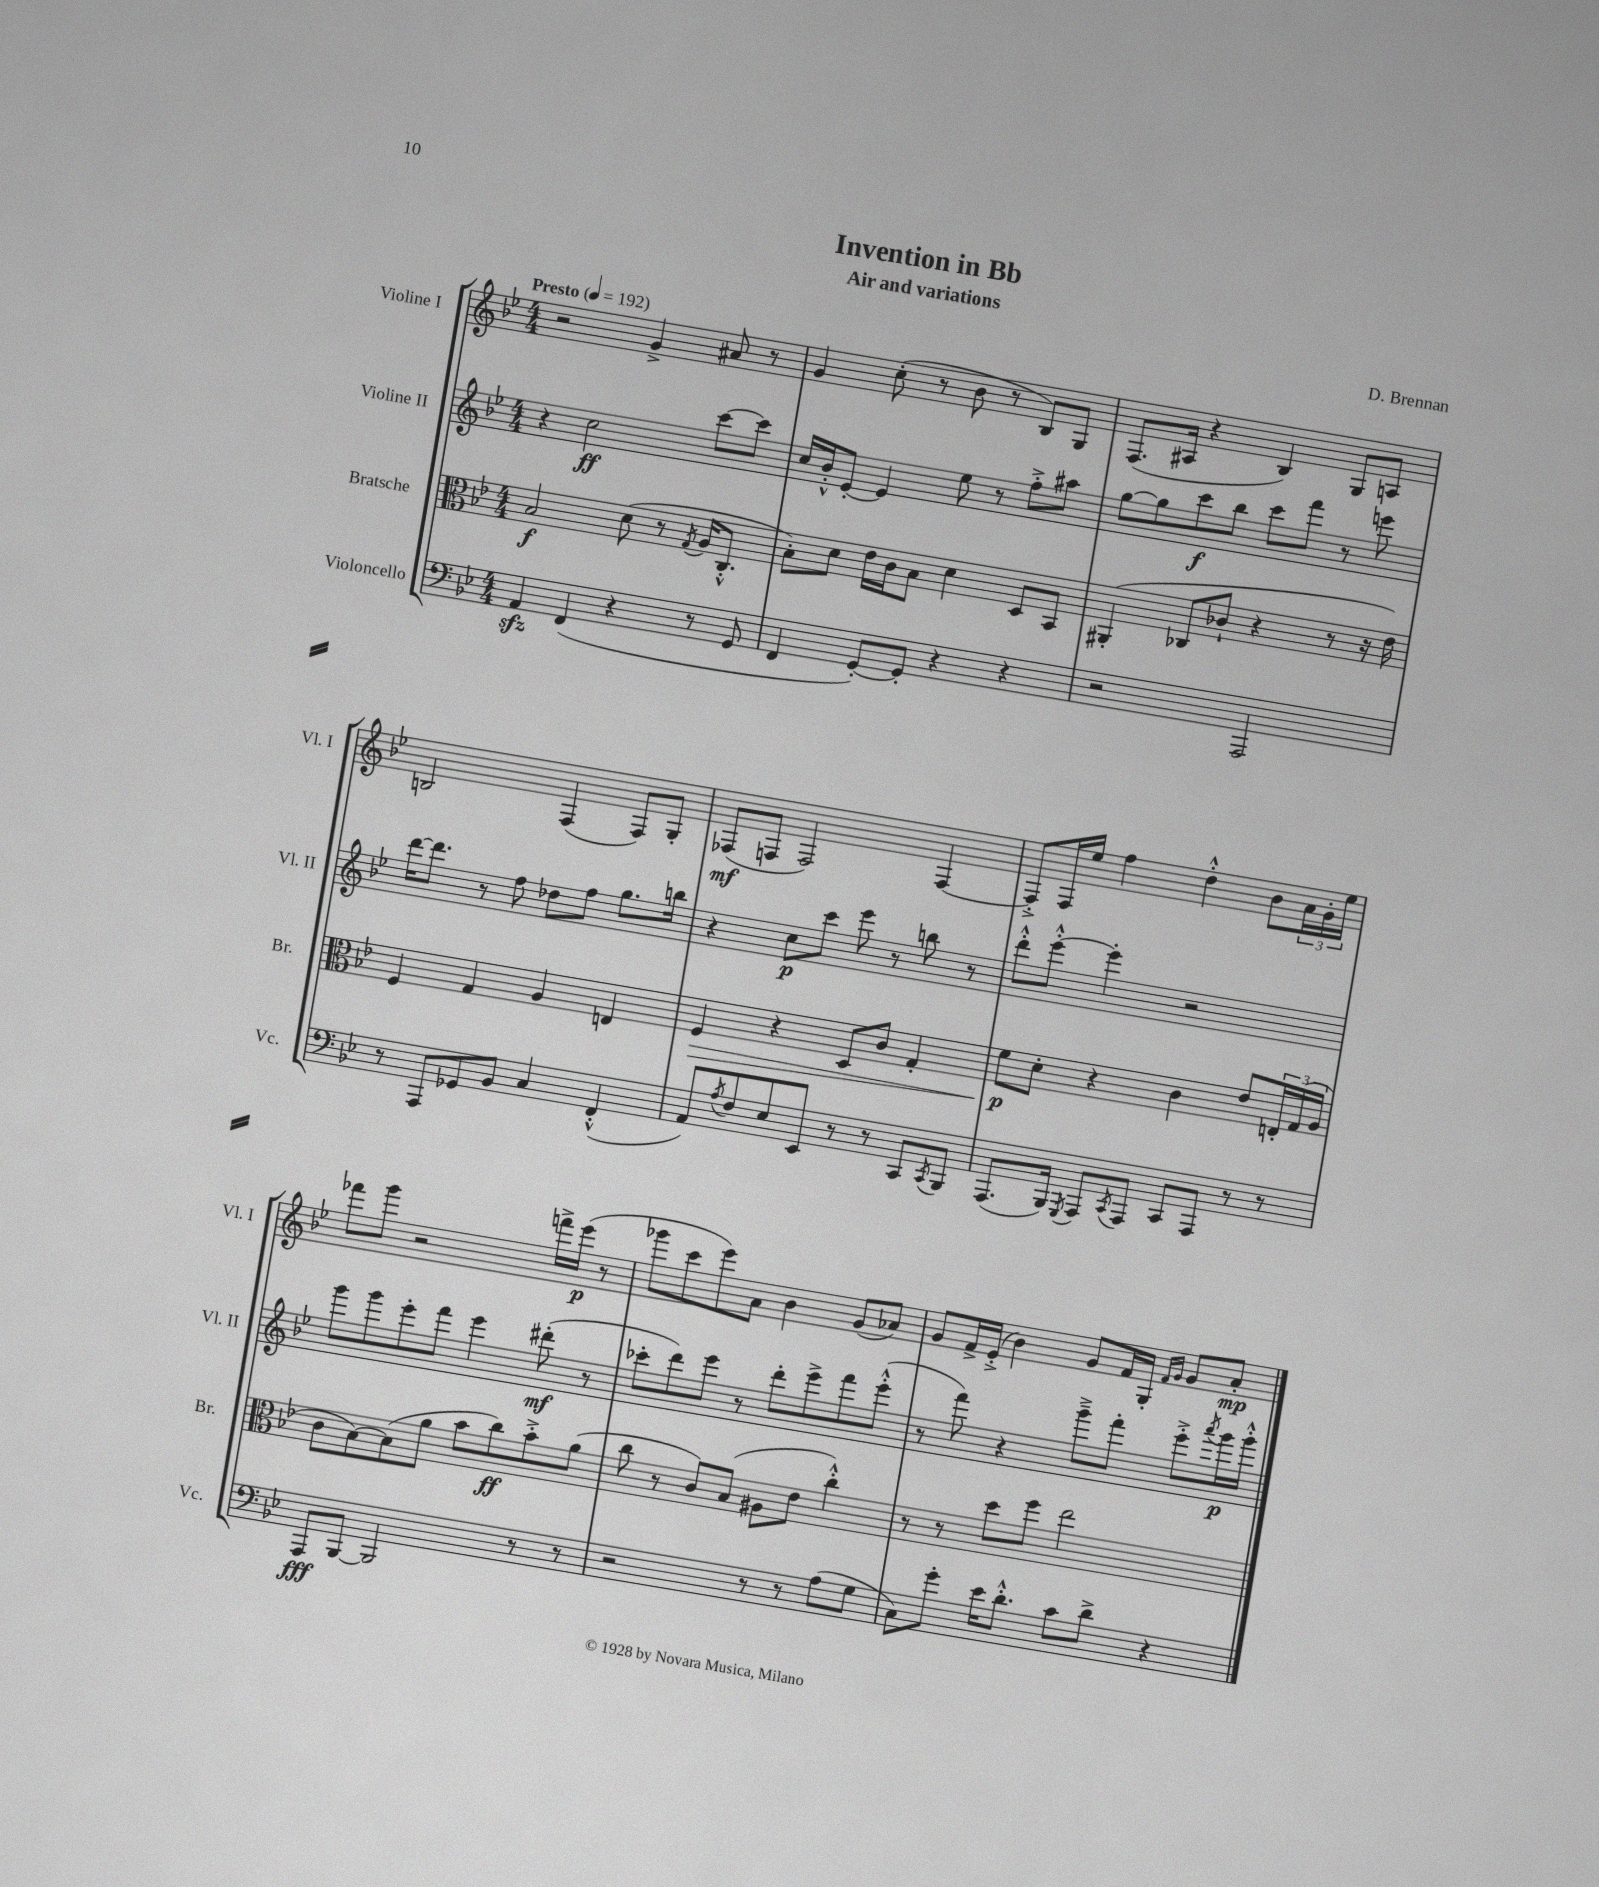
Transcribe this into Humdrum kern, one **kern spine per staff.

**kern	**dynam	**kern	**dynam	**kern	**dynam	**kern	**dynam
*part4	*part4	*part3	*part3	*part2	*part2	*part1	*part1
*staff4	*staff4	*staff3	*staff3	*staff2	*staff2	*staff1	*staff1
*I"Violoncello	*	*I"Bratsche	*	*I"Violine II	*	*I"Violine I	*
*I'Vc.	*	*I'Br.	*	*I'Vl. II	*	*I'Vl. I	*
*clefF4	*	*clefC3	*	*clefG2	*	*clefG2	*
*k[b-e-]	*	*k[b-e-]	*	*k[b-e-]	*	*k[b-e-]	*
*M4/4	*	*M4/4	*	*M4/4	*	*M4/4	*
*MM192	*	*MM192	*	*MM192	*	*MM192	*
=1	=1	=1	=1	=1	=1	=1	=1
!	!	!	!	!	!	!LO:TX:a:B:t=Presto	!
4AAzz/	.	2B-/	f	4r	.	2r	.
(4FF/	.	.	.	2cc\	ff	.	.
4r	.	(8d\	.	.	.	4g^/	.
.	.	8r	.	.	.	.	.
.	.	8qG/	.	.	.	.	.
8r	.	16A/KL	.	[8ccc\L	.	8a#X/	.
.	.	8.C'^^/J	.	.	.	.	.
8GG/	.	.	.	8ccc\J]	.	8r	.
=2	=2	=2	=2	=2	=2	=2	=2
4FF/	.	8B-'\L)	.	16cc/LL	.	4g/	.
.	.	.	.	16b-'^^/J	.	.	.
.	.	8d\J	.	[8e-'/J	.	.	.
[8GG'/L)	.	16e-\LL	.	4e-/]	.	(8cc'\	.
.	.	16c\J	.	.	.	.	.
8GG'/J]	.	8B-\J	.	.	.	8r	.
4r	.	4d\	.	8ee-\	.	8b-\	.
.	.	.	.	8r	.	8r	.
4r	.	8D/L	.	8ff'^\L	.	8B-/L)	.
.	.	8BB-/J	.	8aa#X\J	.	8G/J	.
=3	=3	=3	=3	=3	=3	=3	=3
2r	.	(4AA#X'/	.	[8gg\L	.	(8.F/L	.
.	.	.	.	8gg\]	.	.	.
.	.	.	.	.	.	16A#X/Jk	.
.	.	8C-X/L	.	8ccc\	f	4r	.
.	.	8c-X`/J	.	8bb-\J	.	.	.
2AAA/	.	4r	.	8ccc\L	.	4B-/)	.
.	.	.	.	8fff\J	.	.	.
.	.	8r	.	8r	.	8G/L	.
.	.	16r	.	8eeen\	.	8An/J	.
.	.	16e-\)	.	.	.	.	.
!!LO:LB:g=z
=4	=4	=4	=4	=4	=4	=4	=4
8r	.	4F/	.	[16ddd\KL	.	2Bn/	.
.	.	.	.	8.ddd\J]	.	.	.
8AAA/L	.	.	.	.	.	.	.
8GG-X/	.	4G/	.	8r	.	.	.
8BB-/J	.	.	.	8ff\	.	.	.
4C/	.	4A/	.	8dd-X\L	.	(4F/	.
.	.	.	.	8ff\J	.	.	.
(4FF'^^/	.	4En/	.	8.gg\L	.	8F/L)	.
.	.	.	.	.	.	8G'/J	.
.	.	.	.	16bbn\Jk	.	.	.
=5	=5	=5	=5	=5	=5	=5	=5
!	!	!	!LO:HP:b	!	!	!	!
8AA/L)	.	4F/	>	4r	.	(8F-X/L	mf
8qA/	.	.	.	.	.	.	.
8F/	.	.	.	.	.	8Fn/J	.
8E-/	.	4r	.	8cc\L	p	2F/)	.
8EE-/J	.	.	.	8ccc\J	.	.	.
8r	.	8D/L	.	8eee-\	.	.	.
8r	.	8c/J	.	8r	.	.	.
8CC/L	.	4G'/	.	8bbn\	.	[4F/	.
8qCC/	.	.	.	.	.	.	.
8BBB-/J	.	.	.	8r	.	.	.
=6	=6	=6	=6	=6	=6	=6	=6
(8.AAA/L	.	8f\L	p	8ddd'^^\L	.	8F'^/L]	.
.	.	8d'\J	]	[8eee-'^^\J	.	16F/L	.
16BBB-/Jk)	.	.	.	.	.	16ee-/JJ	.
8qGGG/	.	.	.	.	.	.	.
8AAA/L	.	4r	.	4eee-'\]	.	4ff\	.
8qCC/	.	.	.	.	.	.	.
8AAA/J	.	.	.	.	.	.	.
8CC/L	.	4c\	.	2r	.	4dd'^^\	.
8AAA/J	.	.	.	.	.	.	.
8r	.	8e-/L	.	.	.	8b-\L	.
8r	.	24En'/L	.	.	.	24a\L	.
.	.	(24G/	.	.	.	24g'\	.
.	.	24A/JJ	.	.	.	24ee-\JJ	.
!!LO:LB:g=z
=7	=7	=7	=7	=7	=7	=7	=7
8AAA/L	fff	8c\L	.	8ggg\L	.	8fff-X\L	.
[8BBB-/J	.	[8B-\)	.	8ggg\	.	8ggg\J	.
2BBB-/]	.	(8B-\]	.	8eee-'\	.	2r	.
.	.	8a\J	.	8fff\J	.	.	.
.	.	8b-\L	.	4eee-\	.	.	.
.	.	8cc\)	ff	.	.	.	.
8r	.	8b-'^\	.	(8ddd#X'\	mf	16fffn^\LL	.
.	.	.	.	.	.	(16eee-\JJ	p
8r	.	(8a\J	.	8r	.	8r	.
=8	=8	=8	=8	=8	=8	=8	=8
2r	.	8cc\	.	8ccc-X'\L	.	8ggg-X\L	.
.	.	8r	.	8ddd\)	.	8ccc\	.
.	.	8c/L)	.	8eee-\J	.	8eee-\)	.
.	.	(8B-/J	.	8r	.	8a\J	.
8r	.	8A#X\L	.	8ddd'\L	.	4b-\	.
8r	.	8e-\J	.	8eee-^\	.	.	.
(8A\L	.	4cc'^^\)	.	8fff\	.	(8g/L	.
8G\J	.	.	.	(8eee-'^^\J	.	8a-X/J)	.
=9	=9	=9	=9	=9	=9	=9	=9
8C\L)	.	8r	.	8r	.	8g/L	.
8g'\J	.	8r	.	8fff\)	.	16f^/L	.
.	.	.	.	.	.	(16e-'^/JJ	.
16e-\KL	.	8dd\L	.	4r	.	4b-\)	.
8.d'^^\J	.	.	.	.	.	.	.
.	.	8ff\J	.	.	.	.	.
8c\L	.	2ee-\	.	8ggg~^\L	.	8g/L	.
8d^\J	.	.	.	8fff'\J	.	16f/L	.
.	.	.	.	.	.	16G'/JJ	.
.	.	.	.	.	.	16qqf/LL	.
.	.	.	.	.	.	16qqg/JJ	.
4r	.	.	.	8eee-'^\L	.	8g/L	.
.	.	.	.	8qaaa/	.	.	.
.	.	.	.	16ggg\L	p	8a'/J	mp
.	.	.	.	16ggg'^^\JJ	.	.	.
==	==	==	==	==	==	==	==
*-	*-	*-	*-	*-	*-	*-	*-
